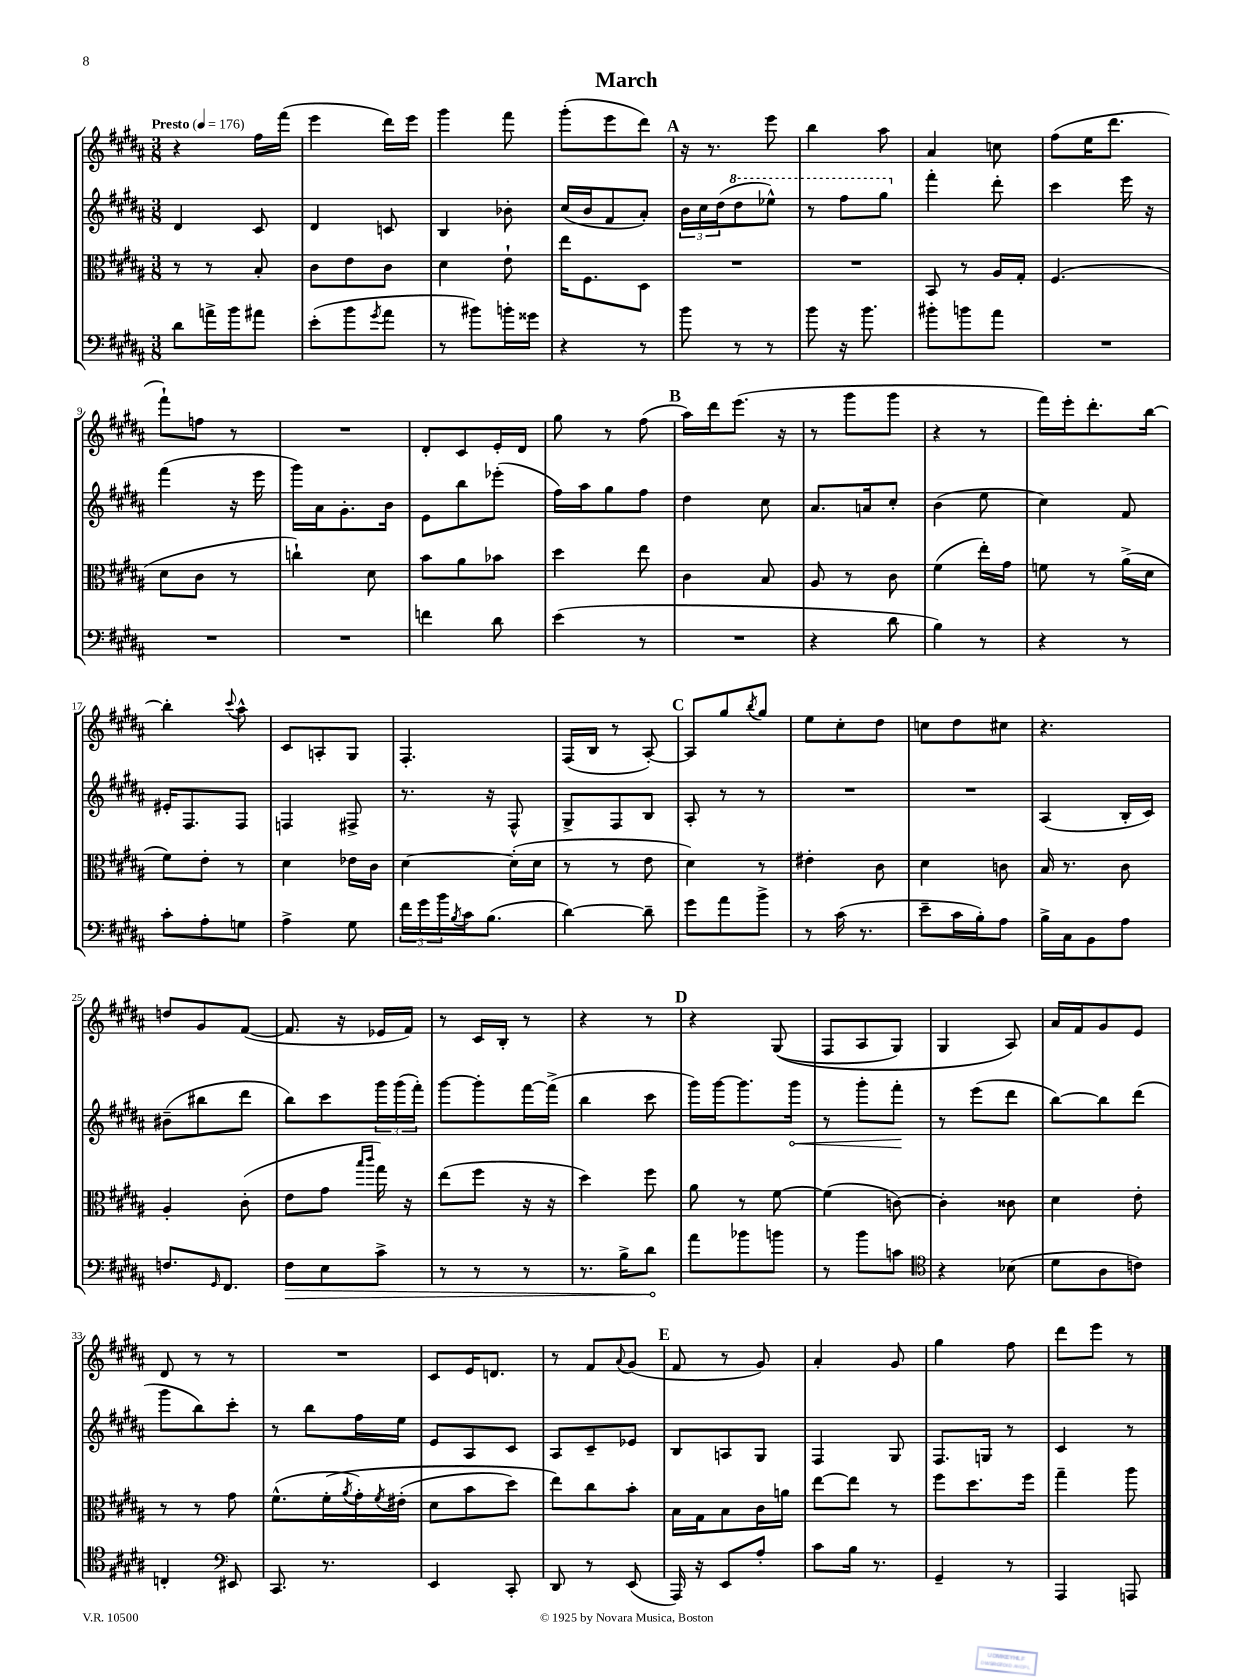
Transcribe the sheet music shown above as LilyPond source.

\header { title = "March" }
<<
\new StaffGroup <<
\new Staff = "s0" {
    \clef treble \key b \major \numericTimeSignature \time 3/8 \tempo "Presto" 4 = 176
    r4 fis''16 fis'''16( |
    e'''4 dis'''16) e'''16 |
    gis'''4 fis'''8 |
    gis'''8-.( e'''8 dis'''8) |
    \mark \markup { \bold "A" } r16 r8. e'''8 |
    b''4 ais''8 |
    ais'4 c''8 |
    fis''8( e''16 dis'''8. |
    fis'''8-!) f''8 r8 |
    R4. |
    dis'8-. cis'8 e'16-. dis'16 |
    gis''8 r8 fis''8( |
    \mark \markup { \bold "B" } ais''16) dis'''16 e'''8.( r16 |
    r8 gis'''8 gis'''8 |
    r4 r8 |
    fis'''16) e'''16-. dis'''8.-. b''16~ |
    b''4-. \appoggiatura { cis'''8 } ais''8-^ |
    cis'8 a8-. gis8 |
    fis4.-. |
    fis16( b16 r8 ais8~-.) |
    \mark \markup { \bold "C" } ais8 gis''8 \acciaccatura { b''8 } gis''8 |
    e''8 cis''8-. dis''8 |
    c''8 dis''8 cis''8 |
    r4. |
    d''8 gis'8 fis'8~( |
    fis'8. r16 ees'16 fis'16) |
    r8 cis'16 b16-. r8 |
    r4 r8 |
    \mark \markup { \bold "D" } r4 gis8(\( |
    fis8 ais8 gis8) |
    gis4 ais8\) |
    ais'16 fis'16 gis'8 e'8 |
    dis'8 r8 r8 |
    R4. |
    cis'8 e'16 d'8. |
    r8 fis'8 \appoggiatura { ais'8 } gis'8( |
    \mark \markup { \bold "E" } fis'8 r8 gis'8) |
    ais'4-. gis'8 |
    gis''4 fis''8 |
    dis'''8 e'''8 r8 \bar "|." |
}
\new Staff = "s1" {
    \clef treble \key b \major \numericTimeSignature \time 3/8
    dis'4 cis'8 |
    dis'4 c'8 |
    b4 bes'8-. |
    cis''16( b'16 fis'8 ais'8-.) |
    \mark \markup { \bold "A" } \tuplet 3/2 { b'16 cis''16 dis''16( } \ottava #1 dis'''8 ees'''8-^) |
    r8 fis'''8 gis'''8 \ottava #0 |
    fis'''4-. dis'''8-. |
    cis'''4 e'''16 r16 |
    fis'''4( r16 e'''16 |
    gis'''16) ais'16 gis'8.-. b'16 |
    e'8 b''8 ees'''8-.( |
    fis''16) ais''16 gis''8 fis''8 |
    \mark \markup { \bold "B" } dis''4 cis''8 |
    ais'8. a'16 cis''8-. |
    b'4( e''8 |
    cis''4) fis'8 |
    eis'16-. fis8. fis8 |
    f4 fis8-> |
    r8. r16 fis8-^ |
    gis8-> fis8 b8 |
    \mark \markup { \bold "C" } ais8-. r8 r8 |
    R4. |
    R4. |
    ais4( b16-. cis'16) |
    bis'8--( bis''8 dis'''8 |
    b''8) cis'''8 \tuplet 3/2 { gis'''16 gis'''16( fis'''16-.) } |
    gis'''8~ gis'''8-. fis'''16~ fis'''16->( |
    b''4 cis'''8 |
    \mark \markup { \bold "D" } gis'''16) gis'''16~ gis'''8. \once \override Hairpin.circled-tip = ##t gis'''16\< |
    r8 gis'''8-. fis'''8-.\! |
    r8 e'''8( dis'''8 |
    b''8~) b''8 dis'''8( |
    gis'''8 b''8) cis'''8-. |
    r8 b''8 fis''16 e''16 |
    e'8 ais8 cis'8 |
    ais8 cis'8-- ees'8 |
    \mark \markup { \bold "E" } b8 a8 gis8 |
    fis4 gis8 |
    fis8. g16 r8 |
    cis'4 r8 \bar "|." |
}
\new Staff = "s2" {
    \clef alto \key b \major \numericTimeSignature \time 3/8
    r8 r8 b8-. |
    cis'8 e'8 cis'8 |
    dis'4 e'8-! |
    e''16 fis8. dis8 |
    \mark \markup { \bold "A" } R4. |
    R4. |
    b,8 r8 ais16 gis16-. |
    fis4.( |
    dis'8 cis'8 r8 |
    c''4-!) dis'8 |
    b'8 ais'8 bes'8 |
    dis''4 e''8 |
    \mark \markup { \bold "B" } cis'4 b8 |
    ais8 r8 cis'8 |
    fis'4( e''16-.) gis'16 |
    f'8 r8 ais'16->( dis'16 |
    fis'8) e'8-. r8 |
    dis'4 ees'16 cis'16 |
    dis'4~ dis'16-.( dis'16 |
    r8 r8 e'8 |
    \mark \markup { \bold "C" } dis'4) r8 |
    eis'4-. cis'8 |
    dis'4 c'8 |
    b16 r8. cis'8 |
    ais4-. cis'8-.( |
    e'8 gis'8 \grace { b''16 cis'''16 } gis''16) r16 |
    e''8( fis''8 r16 r16 |
    dis''4) fis''8 |
    \mark \markup { \bold "D" } ais'8 r8 fis'8~ |
    fis'4( c'8~) |
    c'4-. cisis'8 |
    dis'4 e'8-. |
    r8 r8 gis'8 |
    fis'8.-^( fis'16-.\( \acciaccatura { ais'8 } gis'16-.) \acciaccatura { fis'8 } eis'16-.( |
    dis'8 b'8 dis''8) |
    e''8\) cis''8 b'8-. |
    \mark \markup { \bold "E" } b16 gis16 b8 cis'16 a'16 |
    e''8~ e''8 r8 |
    fis''8 dis''8. fis''16 |
    gis''4-- ais''8 \bar "|." |
}
\new Staff = "s3" {
    \clef bass \key b \major \numericTimeSignature \time 3/8
    dis'8 a'16-> b'16 ais'8 |
    e'8-.( b'8 \acciaccatura { gis'8 } ais'8 |
    r8 bis'8) b'16-. gisis'16 |
    r4 r8 |
    \mark \markup { \bold "A" } b'8 r8 r8 |
    b'8 r16 b'8. |
    bis'8-. b'8 ais'8 |
    R4. |
    R4. |
    R4. |
    f'4 dis'8 |
    e'4( r8 |
    \mark \markup { \bold "B" } R4. |
    r4 dis'8 |
    b4) r8 |
    r4 r8 |
    cis'8-. ais8-. g8 |
    ais4-> gis8 |
    \tuplet 3/2 { fis'16 gis'16 b'16 } \acciaccatura { b8 } cis'16 b8.( |
    dis'4~) dis'8-- |
    \mark \markup { \bold "C" } gis'8 ais'8 b'8-> |
    r8 cis'16( r8. |
    e'8-- cis'16 b16-.) ais8 |
    b16-> cis16 b,8 ais8 |
    f8. \grace { gis,16 } fis,8. |
    \once \override Hairpin.circled-tip = ##t fis8\> e8 cis'8-> |
    r8 r8 r8 |
    r8. b16-> dis'8\! |
    \mark \markup { \bold "D" } ais'8 bes'8 b'8 |
    r8 b'8 c'8 |
    \clef tenor r4 bes8( |
    dis'8 ais8 c'8) |
    c4-. \clef bass eis,8 |
    cis,8. r8. |
    e,4 cis,8-. |
    dis,8 r8 e,8( |
    \mark \markup { \bold "E" } ais,,16) r16 e,8 ais8-. |
    cis'8 b16 r8. |
    gis,4-- r8 |
    ais,,4 a,,8 \bar "|." |
}
>>
>>
